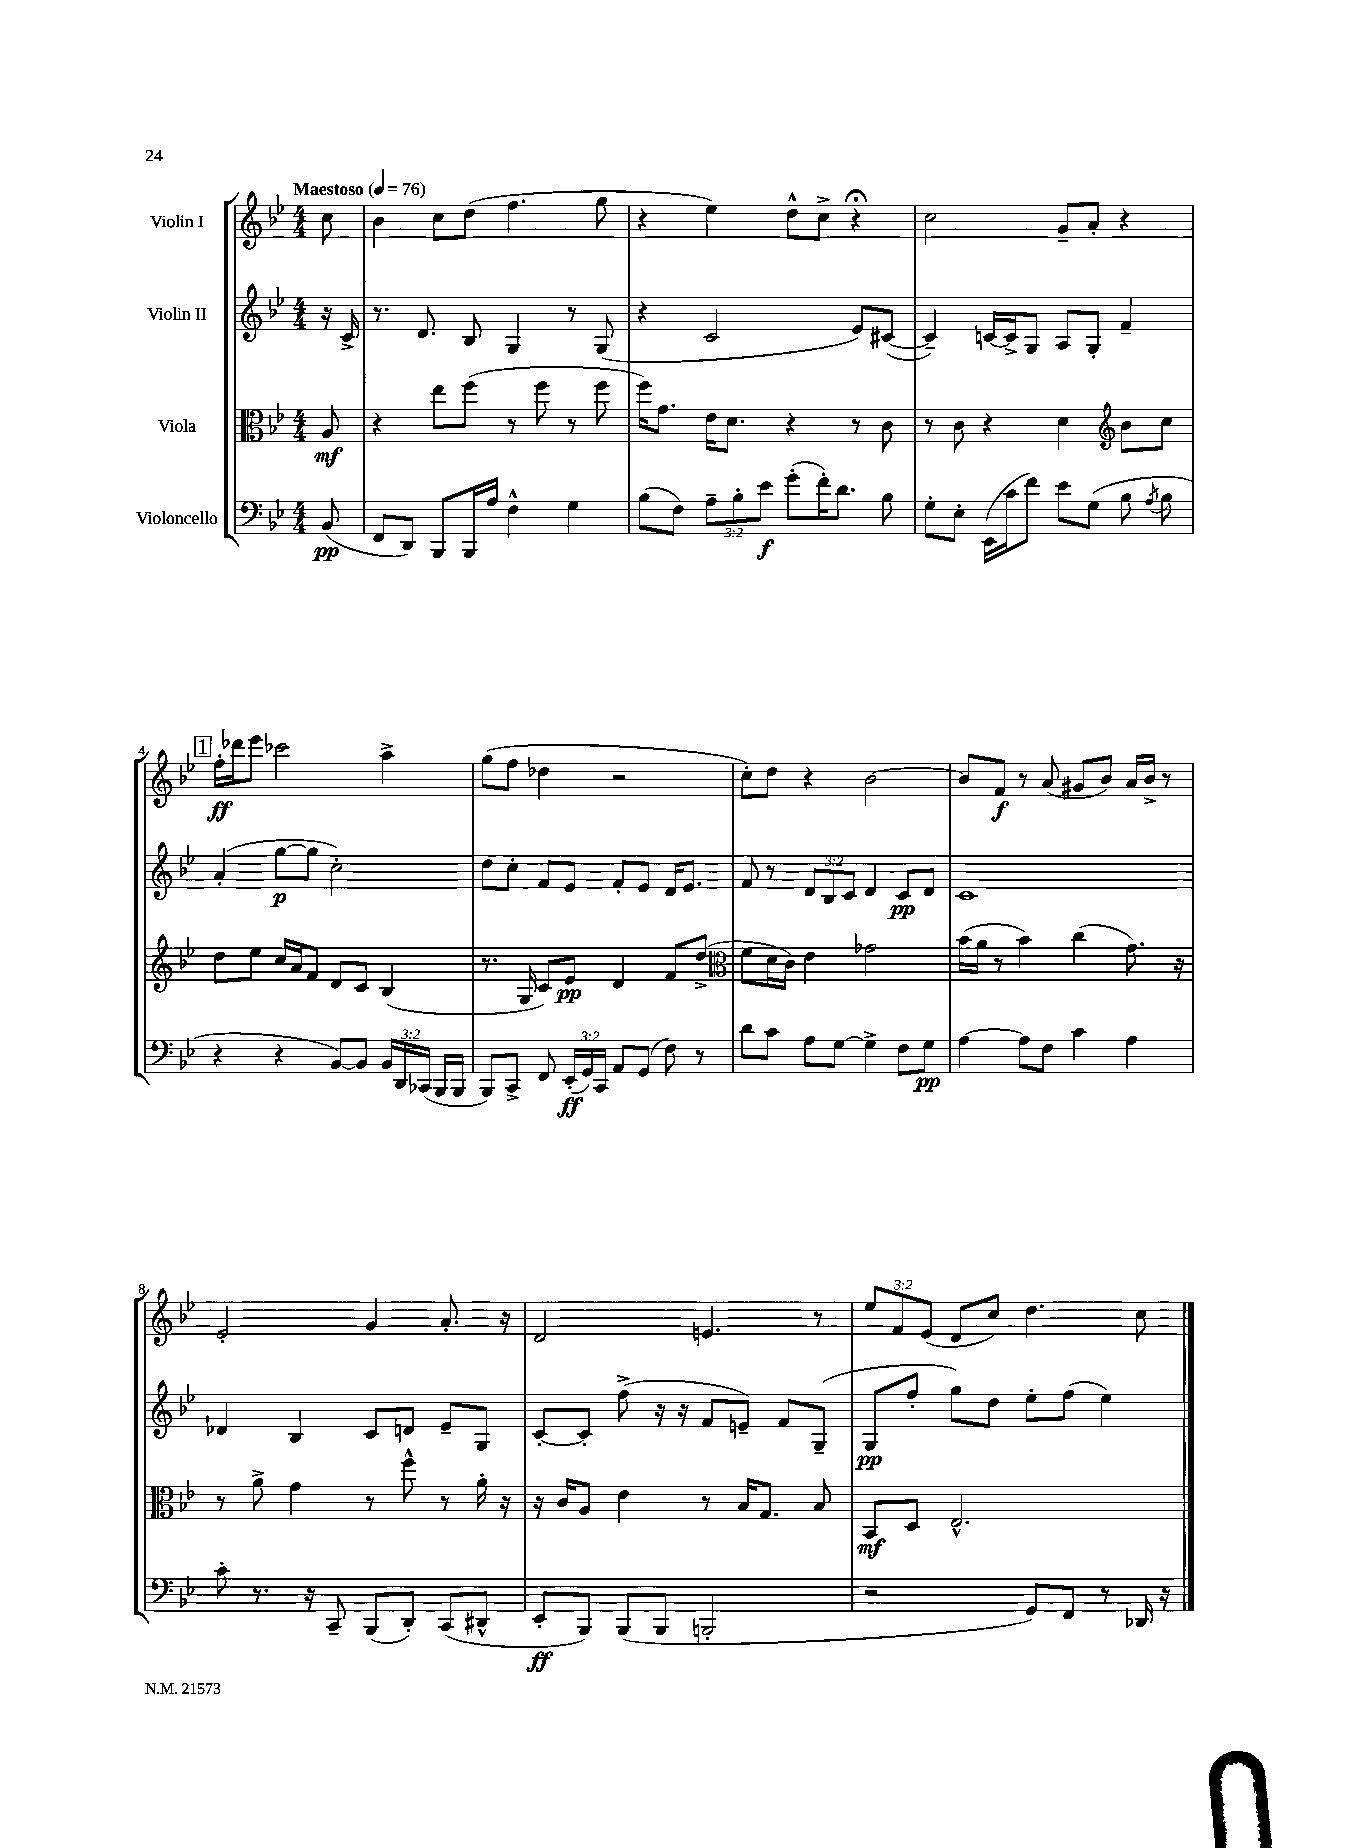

**kern	**kern	**kern	**kern
*staff4	*staff3	*staff2	*staff1
*clefF4	*clefC3	*clefG2	*clefG2
*k[b-e-]	*k[b-e-]	*k[b-e-]	*k[b-e-]
*M4/4	*M4/4	*M4/4	*M4/4
*MM76	*MM76	*MM76	*MM76
(8BB-	8A	16r	8cc
.	.	16c^	.
=	=	=	=
8FF	4r	8.r	4b-
8DD)	.	.	.
.	.	8.d	.
8BBB-	8ee-	.	8cc
16BBB-	(8ff	8B-	(8dd
16A	.	.	.
4F^^	8r	4G	4.ff
.	8ff	.	.
4G	8r	8r	.
.	8ff	(8G	8gg
=	=	=	=
(8B-	16ff)	4r	4r
.	8.g	.	.
8F)	.	.	.
12A~	16e-	2c	4ee-)
.	8.d	.	.
12B-'	.	.	.
12e-	.	.	.
(8g'	4r	.	8dd^^
16f')	.	.	8cc^
8.d	.	.	.
.	8r	8e-)	4r;
8B-	8c	([8c#	.
=	=	=	=
8G'	8r	4c#~])	2cc
8E-'	8c	.	.
(16EE-	4r	[16c	.
16c	.	16c^]	.
8f)	.	8G	.
8e-	4d	8A	8g~
(8G	.	8G'	8a'
*	*clefG2	*	*
8B-	8b-	4f~	4r
8qA	.	.	.
8B-	8cc	.	.
=	=	=	=
4r	8dd	(4a'	16ff'
.	.	.	16ddd-
.	8ee-	.	8eee-
4r	16cc	[8gg	2ccc-
.	16a	.	.
.	8f	8gg]	.
[8BB-)	8d	2cc')	.
8BB-]	8c	.	.
24BB-	(4B-	.	4aa^
24DD	.	.	.
(24CC-	.	.	.
16BBB-	.	.	.
16BBB-	.	.	.
=	=	=	=
8BBB-)	8.r	8dd	(8gg
8CC^	.	8cc'	8ff
.	16G	.	.
8FF	8c)	8f	4dd-
(24EE-'	8e-	8e-	.
24GG)	.	.	.
24CC	.	.	.
8AA	4d	8f'	2r
(8GG	.	8e-	.
8F)	8f	16d	.
.	.	8.e-	.
8r	(8dd^	.	.
=	=	=	=
*	*clefC3	*	*
8d	8f	8f	8cc')
8c	16d	8r	8dd
.	16c)	.	.
8A	4e-	12d	4r
.	.	12B-	.
[8G	.	.	.
.	.	12c	.
4G^]	2g-	4d	[2b-
8F	.	8c	.
8G	.	8d	.
=	=	=	=
[4A	(16b-	1c	8b-]
.	16a	.	.
.	8r	.	8f
8A]	4b-)	.	8r
8F	.	.	(8a
4c	(4cc	.	8g#
.	.	.	8b-)
4A	8.g)	.	16a
.	.	.	16b-^
.	.	.	8r
.	16r	.	.
=	=	=	=
8c'	8r	4d-	2e-'
8.r	8a^	.	.
.	4g	4B-	.
16r	.	.	.
8CC~	.	.	.
(8BBB-	8r	8c	4g
8DD')	8ff^^	8d	.
(8CC	8r	8e-~	8.a'
8DD#^^	16a'	8G	.
.	16r	.	16r
=	=	=	=
8EE-'	16r	[8c'	2d
.	16c	.	.
8BBB-)	8A	8c']	.
(8BBB-	4e-	(8ff^	.
8BBB-	.	16r	.
.	.	16r	.
2BBB'	8r	8f	4.e
.	16B-	8e~)	.
.	8.G	.	.
.	.	8f	.
.	8B-	(8G~	8r
=	=	=	=
2r	8BB-	8G	12ee-
.	.	.	12f
.	8D	8ff'	.
.	.	.	(12e-
.	2.E-^^	8gg)	8d
.	.	8dd	8cc)
8GG)	.	8ee-'	4.dd
8FF	.	(8ff	.
8r	.	4ee-)	.
16DD-	.	.	8cc
16r	.	.	.
==	==	==	==
*-	*-	*-	*-
